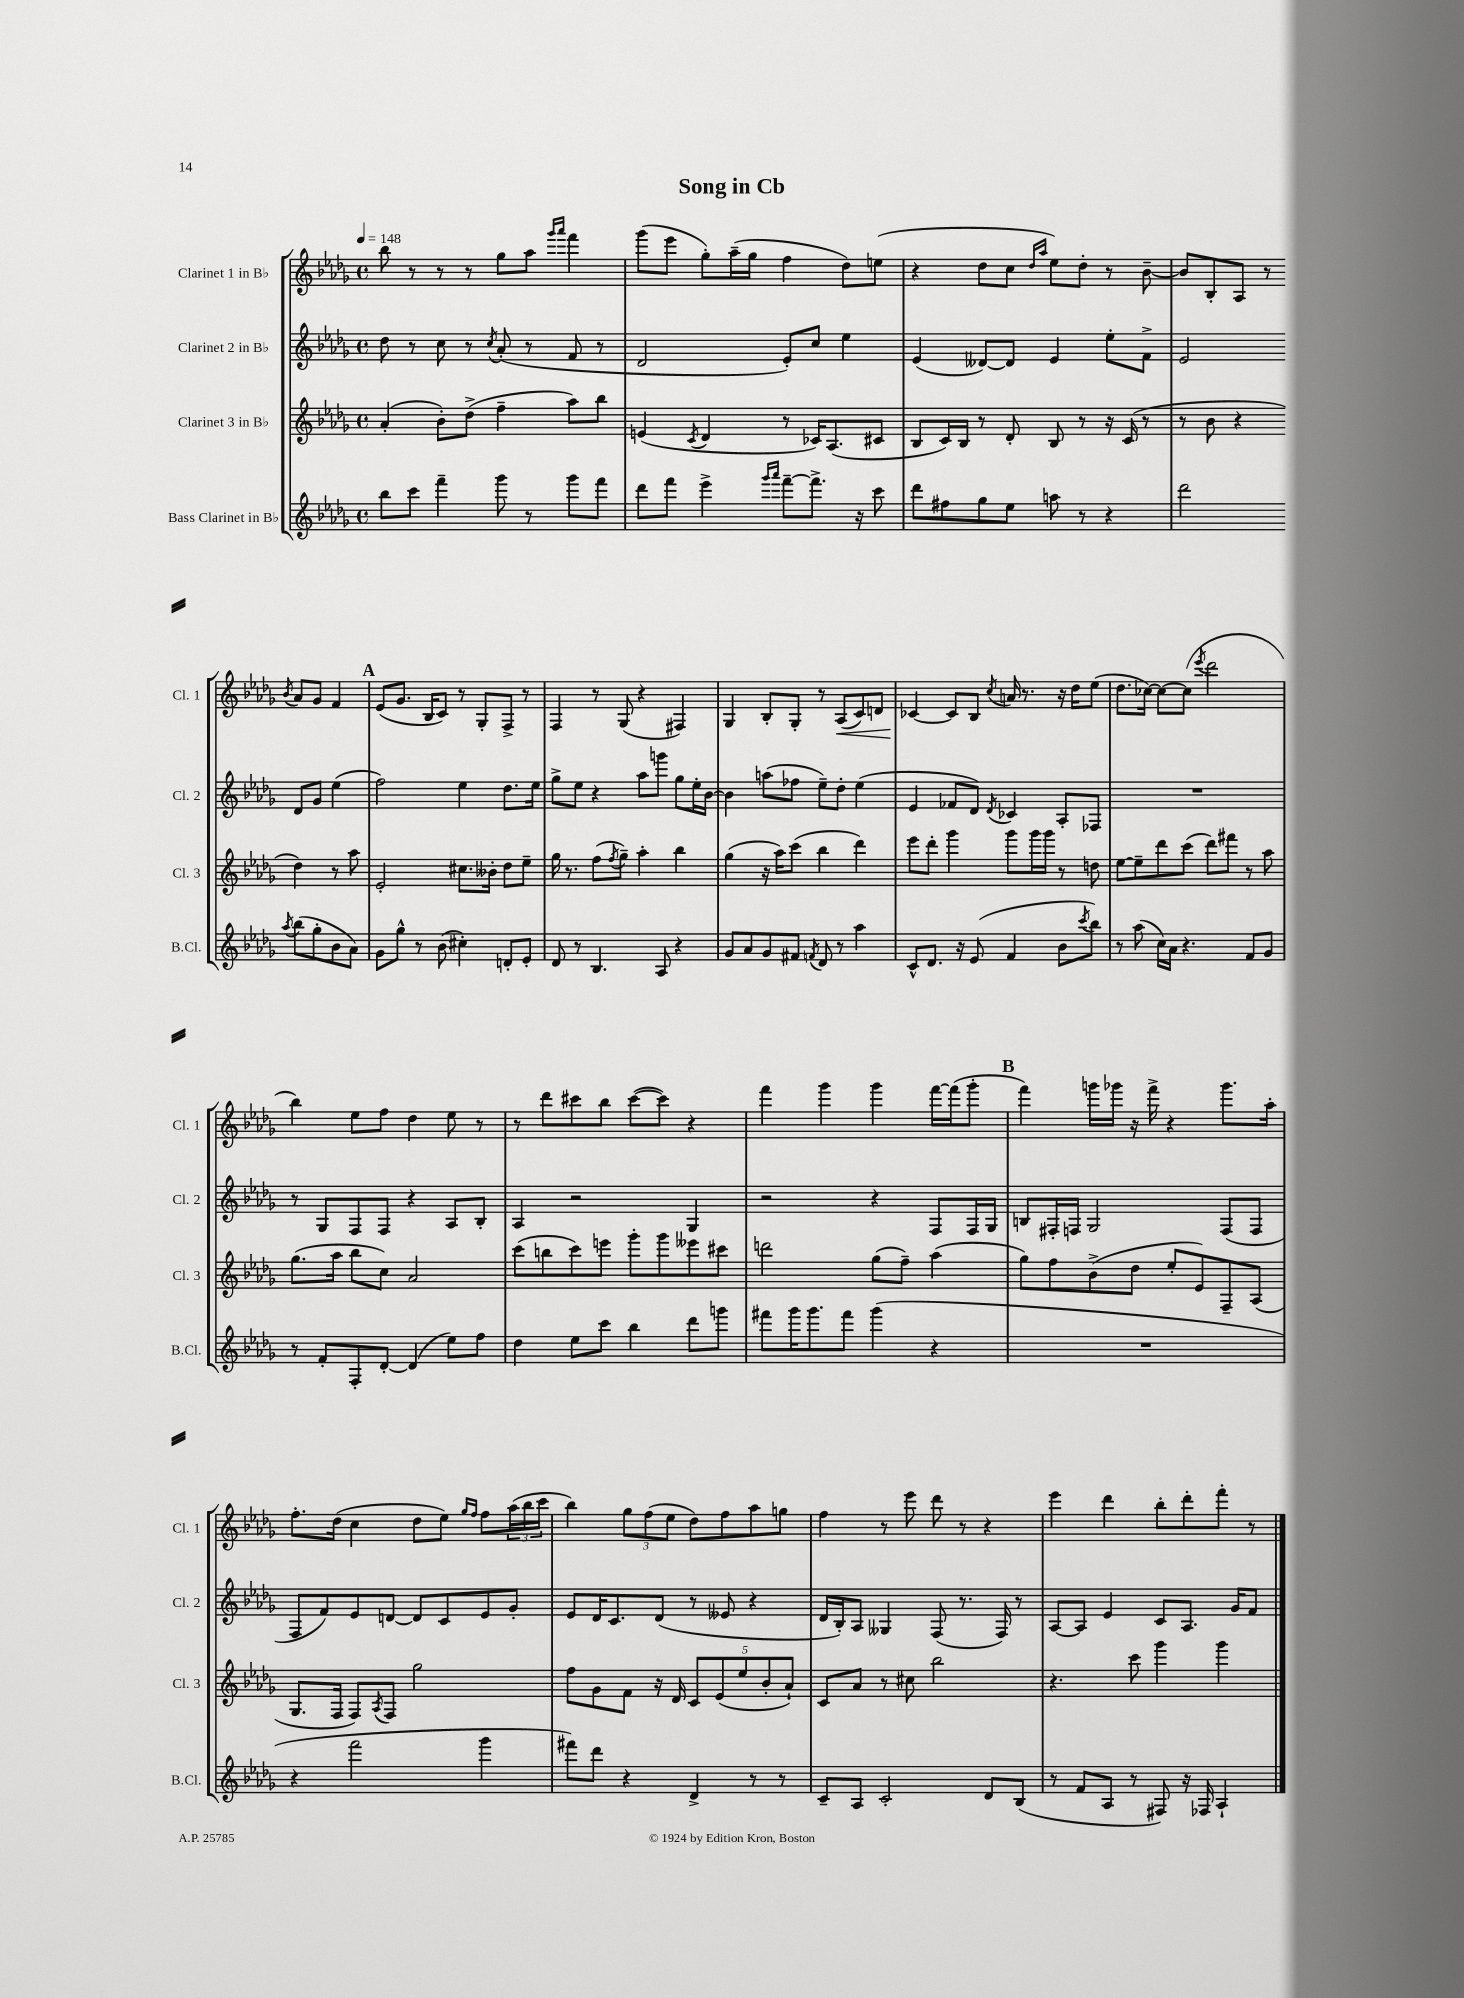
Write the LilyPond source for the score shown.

\header { title = "Song in Cb" }
<<
\new StaffGroup <<
\new Staff = "s0" \with { instrumentName = "Clarinet 1 in Bb" shortInstrumentName = "Cl. 1" } {
    \clef treble \key des \major \defaultTimeSignature \time 4/4 \tempo 4 = 148
    bes''8 r8 r8 r8 ges''8 aes''8 \grace { ges'''16 aes'''16 } f'''4 |
    ges'''8( ees'''8 ges''8-.) aes''16--( ges''16 f''4 des''8) e''8( |
    r4 des''8 c''8 \grace { des''16 aes''16 } ees''8) des''8-. r8 bes'8~-- |
    bes'8 bes8-. aes8 r8 \acciaccatura { bes'8 } aes'8 ges'8 f'4 |
    \mark \markup { \bold "A" } ees'8( ges'8. bes16 c'8) r8 ges8-. f8-> r8 |
    f4 r8 ges8( r4 fis4) |
    ges4 bes8-. ges8-. r8 aes8\<( c'8) d'8 |
    ces'4~\! ces'8 bes8 \acciaccatura { c''8 } a'16 r8. r16 des''16 ees''8( |
    des''8. ces''16~) ces''8~ ces''8( \acciaccatura { ees'''8 } des'''2 |
    bes''4) ees''8 f''8 des''4 ees''8 r8 |
    r8 des'''8 cis'''8 bes''8 cis'''8~( cis'''8) r4 |
    f'''4 ges'''4 ges'''4 f'''16~ f'''16( ges'''8-. |
    \mark \markup { \bold "B" } f'''4) g'''16 ges'''16 r16 f'''16-> r4 ges'''8. aes''16-. |
    f''8.-. des''16( c''4 des''8 ees''8) \grace { ges''16 f''16 } f''8 \tuplet 3/2 { aes''16( bes''16 c'''16 } |
    bes''4) \tuplet 3/2 { ges''8 f''8( ees''8 } des''8) f''8 aes''8 g''8 |
    f''4 r8 ees'''8 des'''8 r8 r4 |
    ees'''4 des'''4 bes''8-. des'''8-. f'''8-. r8 \bar "|." |
}
\new Staff = "s1" \with { instrumentName = "Clarinet 2 in Bb" shortInstrumentName = "Cl. 2" } {
    \clef treble \key des \major \defaultTimeSignature \time 4/4
    des''8 r8 c''8 r8 \acciaccatura { c''8 } aes'8-.( r8 f'8 r8 |
    des'2 ees'8-.) c''8 ees''4 |
    ees'4( deses'8~) deses'8 ees'4 ees''8-. f'8-> |
    ees'2 des'8 ges'8 ees''4( |
    \mark \markup { \bold "A" } f''2) ees''4 des''8. ees''16 |
    ges''8-> ees''8 r4 aes''8 g'''8 ges''8 ees''16-. bes'16~ |
    bes'4 a''8( fes''8 ees''8--) des''8-. ees''4( |
    ees'4 fes'8 des'8) \acciaccatura { des'8 } ces'4 aes8-. fes8 |
    R1 |
    r8 ges8 f8 f8 r4 aes8 bes8-. |
    aes4 r2 ges4 |
    r2 r4 f8 f16 ges16 |
    \mark \markup { \bold "B" } b8 fis16-. f16 ges2 f8( f8 |
    f8 f'8) ees'8 d'8~ d'8 c'8 ees'8 ges'8-. |
    ees'8 des'16 c'8. des'8( r8 eeses'8 r4 |
    des'16 bes16-.) aes8 geses4 f8( r8. f16) r8 |
    aes8~ aes8 ees'4 c'8 aes8. ges'16 f'8 \bar "|." |
}
\new Staff = "s2" \with { instrumentName = "Clarinet 3 in Bb" shortInstrumentName = "Cl. 3" } {
    \clef treble \key des \major \defaultTimeSignature \time 4/4
    aes'4-.( bes'8-.) des''8->( f''4-- aes''8) bes''8 |
    e'4( \acciaccatura { c'8 } des'4 r8 ces'16) aes8.( cis'8 |
    bes8 c'16) bes16 r8 des'8-. bes8 r8 r16 c'16( r8 |
    r8 bes'8 r4 des''4) r8 aes''8 |
    \mark \markup { \bold "A" } ees'2-. cis''8. beses'16-. des''8 ees''8-- |
    ges''16 r8. f''8( \acciaccatura { f''8 } ges''8--) aes''4-. bes''4 |
    ges''4( r16 aes''16) c'''8( bes''4 des'''4) |
    ees'''8 des'''8-. ges'''4 ges'''8 ges'''16 ges'''16 r8 d''8 |
    ees''8~ ees''8-- des'''8 c'''8( des'''8) fis'''8 r8 aes''8 |
    ges''8.( aes''16 bes''8 c''8) aes'2 |
    c'''8( b''8 c'''8) e'''8 ges'''8-. ges'''8 eeses'''8 cis'''8 |
    d'''2 ges''8( f''8--) aes''4( |
    \mark \markup { \bold "B" } ges''8) f''8 bes'8->( des''8 ees''8-. ees'8) f8-- aes8( |
    ges8. f16 f8) \acciaccatura { aes8 } f8 ges''2 |
    f''8 ges'8 f'8 r16 des'16 \tuplet 5/4 { c'8 ees'8( ees''8 bes'8-. aes'8-!) } |
    c'8 aes'8 r8 cis''8 bes''2 |
    r4. c'''8 ges'''4 ges'''4 \bar "|." |
}
\new Staff = "s3" \with { instrumentName = "Bass Clarinet in Bb" shortInstrumentName = "B.Cl." } {
    \clef treble \key des \major \defaultTimeSignature \time 4/4
    bes''8 c'''8 f'''4-- ges'''8 r8 ges'''8 f'''8 |
    des'''8 f'''8 ees'''4-> \grace { ges'''16 aes'''16 } f'''8~-- f'''8.-> r16 c'''8 |
    des'''8 fis''8 ges''8 ees''8 a''8 r8 r4 |
    des'''2 \acciaccatura { aes''8 } bes''8( ges''8-. bes'8 aes'8) |
    \mark \markup { \bold "A" } ges'8 ges''8-^ r8 bes'8( cis''4-.) d'8-. ees'8-. |
    des'8 r8 bes4. aes8 r4 |
    ges'8 aes'8 ges'8 fis'8 \acciaccatura { f'8 } des'8 r8 aes''4 |
    c'8-^ des'8. r16 ees'8( f'4 bes'8 \acciaccatura { c'''8 } bes''8) |
    r8 aes''8( c''16) aes'16 r4. f'8 ges'8 |
    r8 f'8-. f8-. des'8~-. des'4( ees''8) f''8 |
    des''4 ees''8 c'''8 bes''4 des'''8 g'''8 |
    fis'''8 ges'''16 ges'''8. fis'''8 ges'''4( r4 |
    \mark \markup { \bold "B" } R1 |
    r4 f'''2 ges'''4 |
    fis'''8) des'''8 r4 des'4-> r8 r8 |
    c'8-- aes8 c'2-. des'8 bes8( |
    r8 f'8 aes8 r8 fis8) r16 fes16 aes4-! \bar "|." |
}
>>
>>
\layout { \context { \Score \remove "Bar_number_engraver" } }
